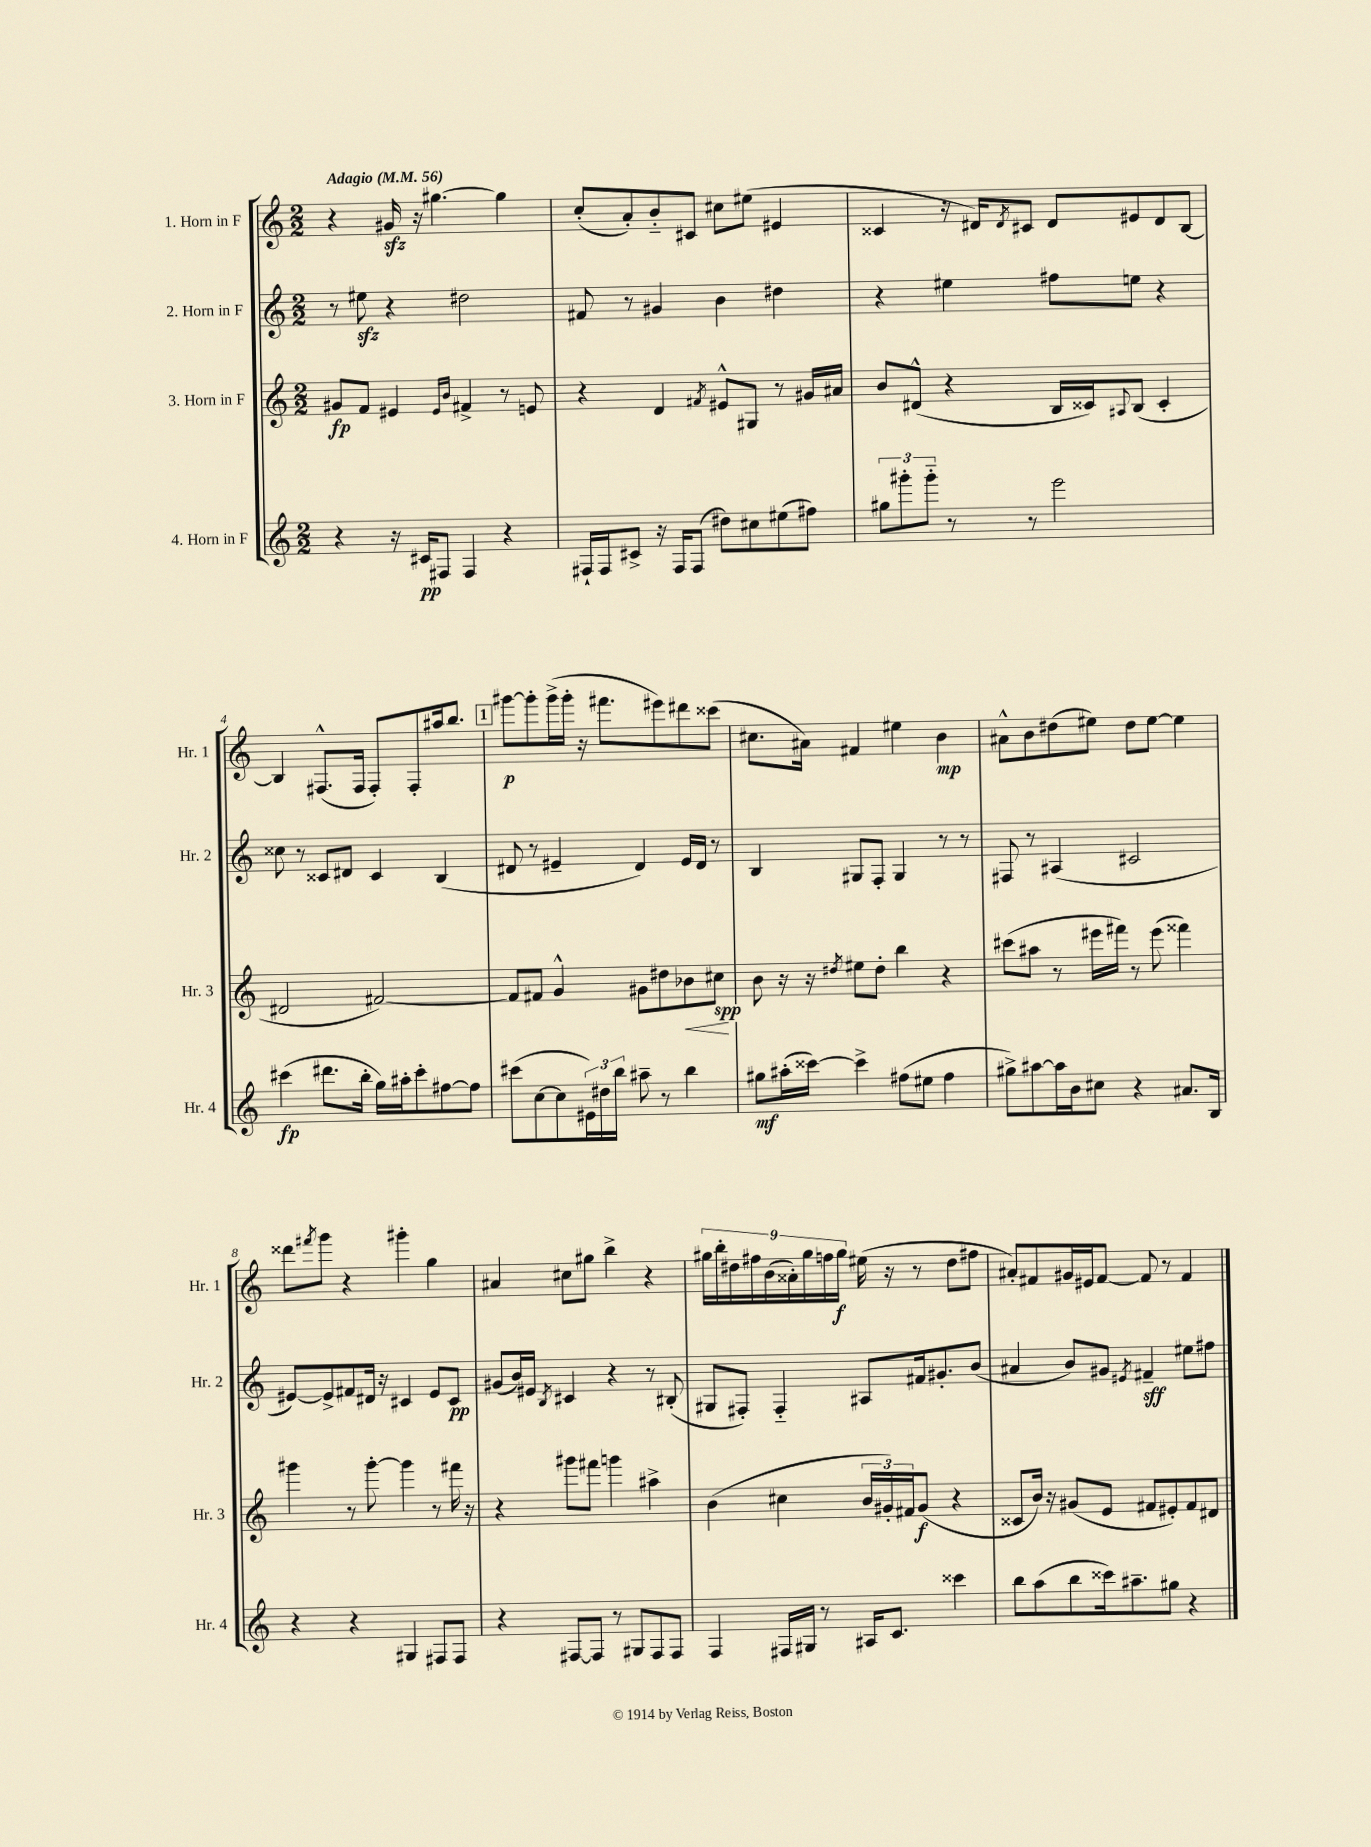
<<
\new StaffGroup <<
\new Staff = "s0" \with { instrumentName = "1. Horn in F" shortInstrumentName = "Hr. 1" } {
    \clef treble \key c \major \numericTimeSignature \time 2/2 \tempo "Adagio" 4 = 56
    r4 gis'16\sfz r16 gis''4.~ gis''4 |
    c''8-.( a'8-.) b'8-_ cis'8 cis''8 eis''8( eis'4 |
    cisis'4 r16 dis'16) \acciaccatura { dis'8 } cis'8 dis'8 eis'8 dis'8 b8~ |
    b4 fis8.-^( fis16 fis8-.) fis8-. ais''16 b''8. |
    \mark \markup { \box "1" } gis'''8~\p gis'''8-. gis'''16->( gis'''16-. r16 fis'''8. eis'''8) dis'''8 cisis'''8( |
    cis''8. ais'16) fis'4 eis''4 b'4\mp |
    ais'8-^ b'8 dis''8( eis''8) dis''8 eis''8~ eis''4 |
    disis'''8 \acciaccatura { fis'''8 } g'''8 r4 gis'''4-. g''4 |
    ais'4 cis''8 gis''8 b''4-> r4 |
    \tuplet 9/8 { gis''16 b''16-. dis''16 fis''16 b'16( aisis'16-.) gis''16 f''16 gis''16\f } eis''16( r16 r8 dis''8 fis''8 |
    ais'8-.) fis'8 gis'16 eis'16 fis'8~ fis'8 r8 fis'4 \bar "|." |
}
\new Staff = "s1" \with { instrumentName = "2. Horn in F" shortInstrumentName = "Hr. 2" } {
    \clef treble \key c \major \numericTimeSignature \time 2/2
    r8 eis''8\sfz r4 dis''2 |
    fis'8 r8 gis'4 b'4 dis''4 |
    r4 eis''4 fis''8 e''8 r4 |
    cisis''8 r8 cisis'8 dis'8 cisis'4 b4( |
    \mark \markup { \box "1" } dis'8 r8 eis'4-- dis'4) eis'16 dis'16 r8 |
    b4 gis8 f8-. gis4 r8 r8 |
    fis8 r8 ais4( cis'2 |
    eis'8~) eis'8-> fis'8 dis'16 r16 cis'4 eis'8 cis'8\pp |
    gis'8( b'16) eis'16 \acciaccatura { b8 } cis'4 r4 r8 bis8-.( |
    gis8 fis8-.) fis4-_ ais8 fis'16 gis'8.-. b'8( |
    ais'4 b'8) gis'8 \acciaccatura { eis'8 } fis'4--\sff eis''8 fis''8 \bar "|." |
}
\new Staff = "s2" \with { instrumentName = "3. Horn in F" shortInstrumentName = "Hr. 3" } {
    \clef treble \key c \major \numericTimeSignature \time 2/2
    gis'8\fp f'8 eis'4 \grace { eis'16 b'16 } fis'4-> r8 e'8 |
    r4 d'4 \acciaccatura { fis'8 } eis'8-^ gis8 r8 gis'16 ais'16 |
    b'8 dis'8-^( r4 b16 cisis'16) \appoggiatura { ais8 } b8( cisis'4-. |
    dis'2 fis'2~) |
    \mark \markup { \box "1" } fis'8 fis'8 g'4-^ gis'8 dis''8 bes'8\< cis''8\spp\! |
    b'8 r16 r16 \acciaccatura { dis''8 } eis''8 dis''8-. b''4 r4 |
    cis'''8( ais''8 r8 eis'''16 fis'''16) r8 eis'''8( fisis'''4) |
    gis'''4 r8 gis'''8~-. gis'''4 r8 fis'''16 r16 |
    r4 gis'''8 fis'''8 g'''4 ais''4-> |
    b'4( cis''4 \tuplet 3/2 { b'16 gis'16-.) fis'16 } gis'8\f( r4 |
    cisis'8 b'16) r16 gis'8( e'8 fis'8 eis'8-.) fis'8 dis'8 \bar "|." |
}
\new Staff = "s3" \with { instrumentName = "4. Horn in F" shortInstrumentName = "Hr. 4" } {
    \clef treble \key c \major \numericTimeSignature \time 2/2
    r4 r16 cis'16\pp fis8 fis4 r4 |
    fis16-! fis16 cis'8-> r16 fis16 fis8( dis''8) cis''8 eis''8( fis''8) |
    \tuplet 3/2 { gis''8 gis'''8-. gis'''8-_ } r8 r8 e'''2 |
    cis'''4\fp( dis'''8. b''16-. g''16) ais''16-. cis'''8-. fis''8~ fis''8 |
    \mark \markup { \box "1" } cis'''8( c''8~ c''8 \tuplet 3/2 { eis'16) dis''16 b''16 } ais''8-- r8 b''4 |
    gis''8\mf ais''16-.( cisis'''16~) cisis'''4-> fis''8( eis''8 fis''4 |
    gis''8->) ais''8~ ais''16 b'16 cis''8 r4 ais'8. b16 |
    r4 r4 gis4 fis8 fis8 |
    r4 fis8~ fis8 r8 gis8 fis8 fis8 |
    f4 fis16 gis16 r8 ais16 c'8. cisis'''4 |
    b''8 a''8( b''8 cisis'''16) ais''8.-- gis''8 r4 \bar "|." |
}
>>
>>
